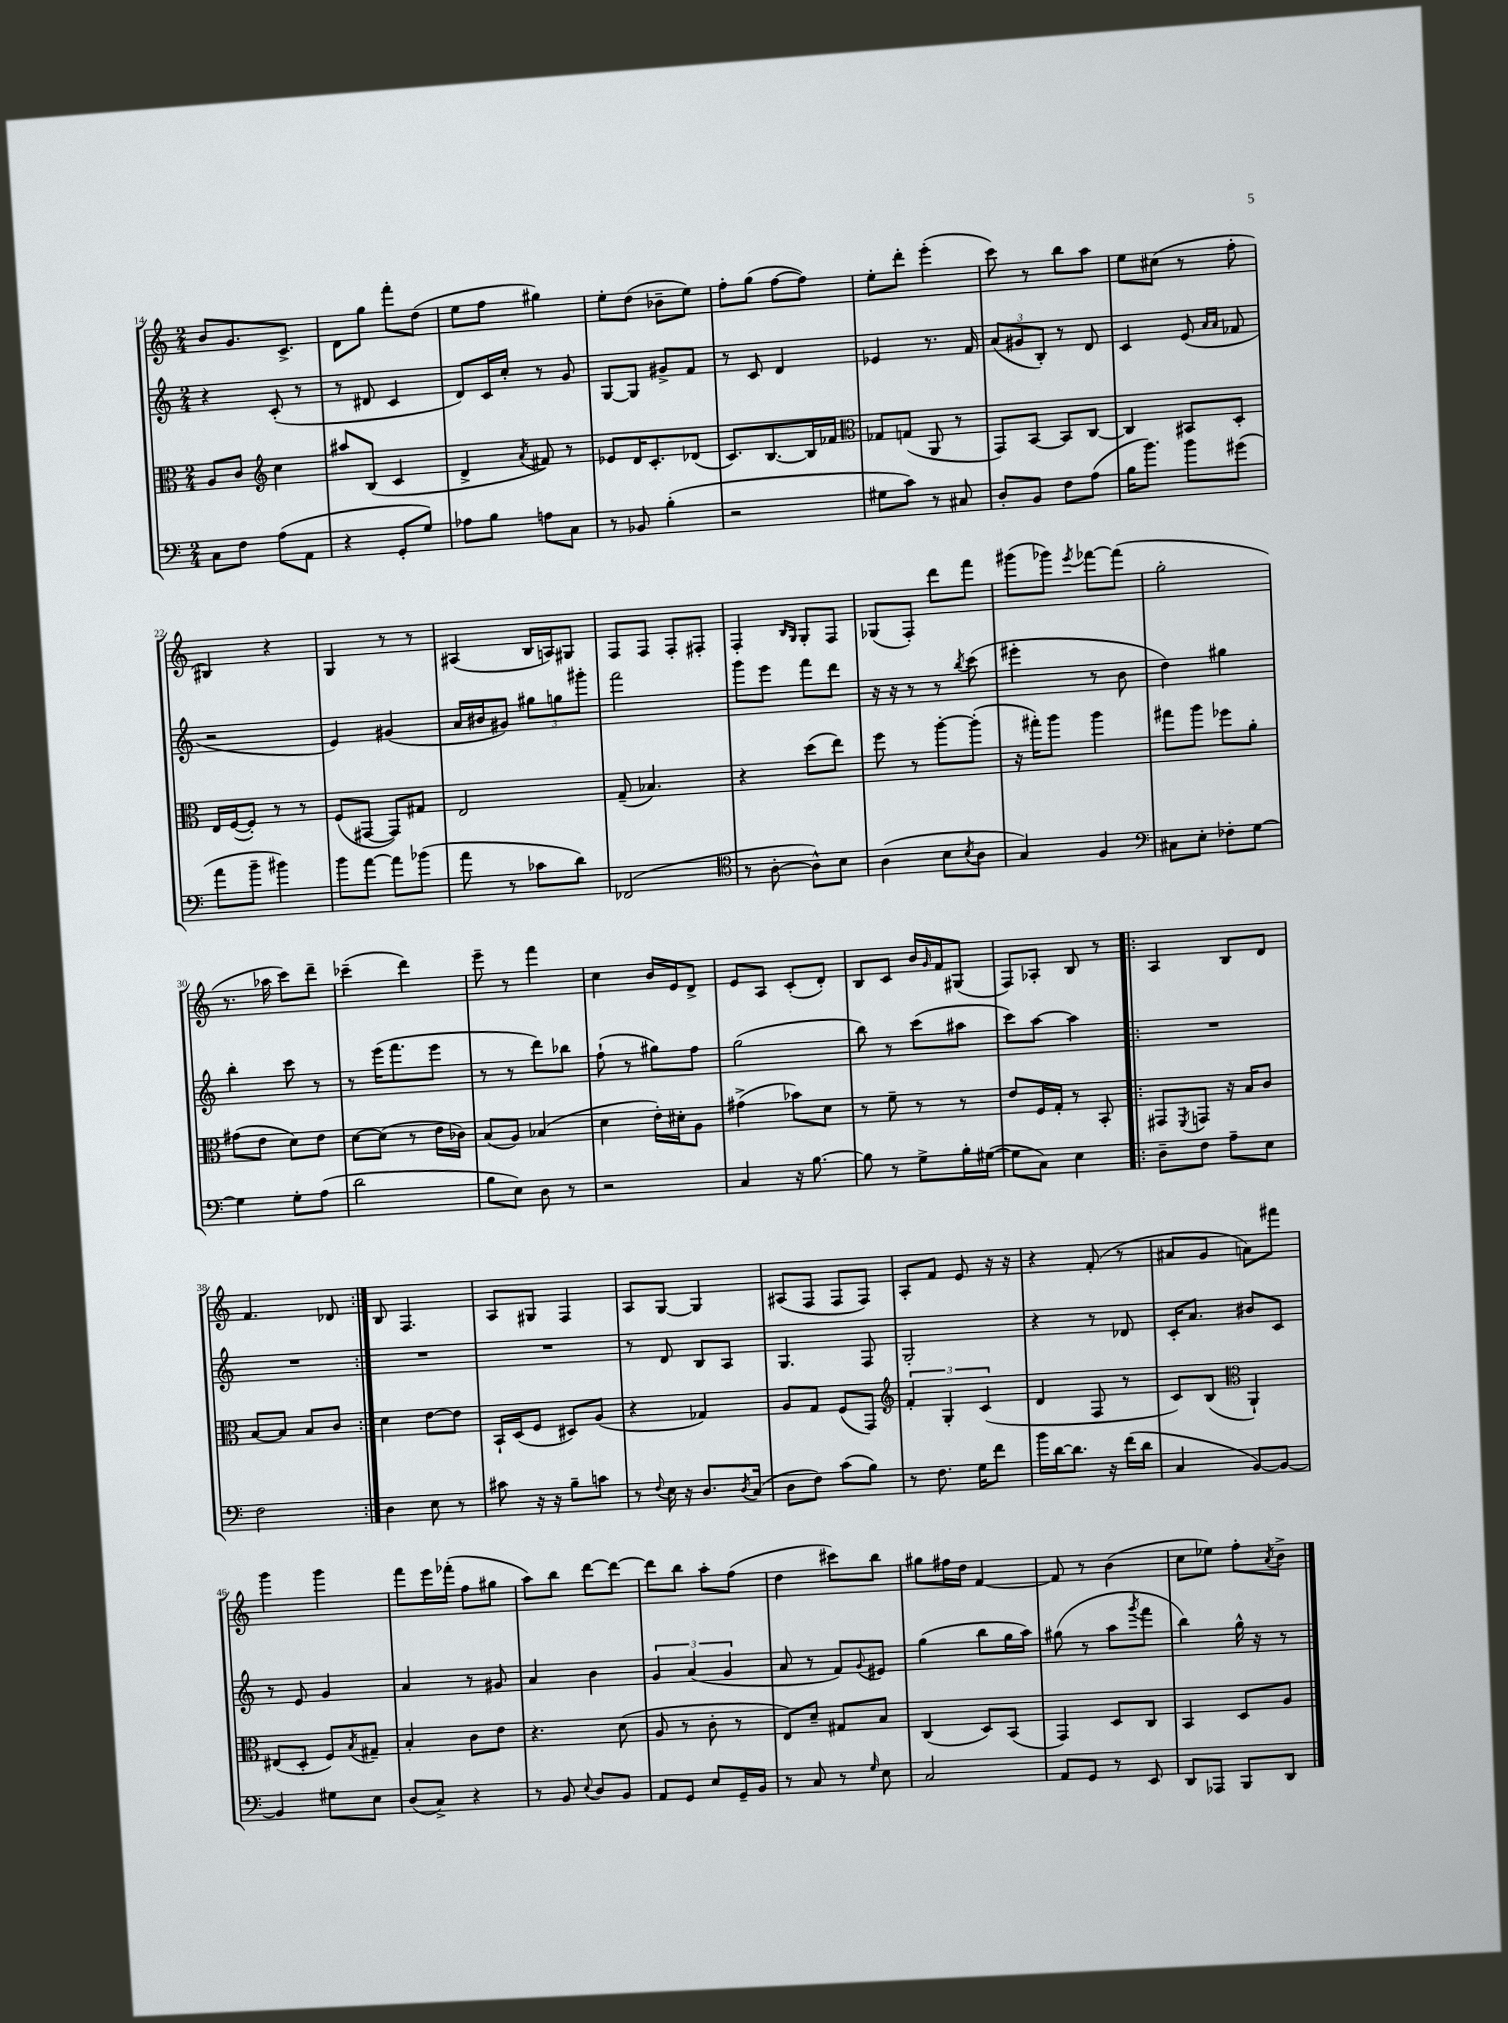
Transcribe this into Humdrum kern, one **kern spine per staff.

**kern	**kern	**kern	**kern
*staff4	*staff3	*staff2	*staff1
*clefF4	*clefC3	*clefG2	*clefG2
*k[]	*k[]	*k[]	*k[]
*M2/4	*M2/4	*M2/4	*M2/4
8C	8A	4r	8b
8F	8c	.	8.g
*	*clefG2	*	*
(8A	4cc	(8c'	.
.	.	.	8.c^
8AA	.	8r	.
=	=	=	=
4r	8aa#	8r	8d
.	(8B	8d#	8gg
8GG'	4c	4c	8fff'
8G)	.	.	(8dd
=	=	=	=
8A-	4d^	8d)	8ee
8B	.	16c	8ff
.	.	16cc'	.
.	8qa	.	.
8A	8f#)	8r	4gg#)
8C	8r	8g	.
=	=	=	=
8r	8e-	[8G	8ee'
8BB-	16d	8G]	(8dd
.	8.c'	.	.
(4B'	.	8g#^	8b-~
.	(8d-	8f	8ee)
=	=	=	=
2r	8.c)	8r	8ff'
.	.	8c	(8gg
.	[8.B	.	.
.	.	4d	[8ff
.	16B]	.	8ff])
.	16f-	.	.
=	=	=	=
*	*clefC3	*	*
8G#	8G-	4e-	8ee'
8c)	(8G	.	8ddd'
8r	8AA	8.r	(4eee'
8C#	8r	.	.
.	.	16f	.
=	=	=	=
8D'	8GG)	(12a	8ccc)
.	.	12g#	.
8BB	[8BB	.	8r
.	.	12B')	.
8F	8BB]	8r	8bb
(8A	[8C	8d	8aa
=	=	=	=
16B	4C]	4c	8ee
8.b)	.	.	.
.	.	.	(8cc#
8b	8BB#	(8e	8r
.	.	16qqa	.
.	.	16qqa	.
(8g#	8D'	8f-	8ff'
=	=	=	=
8a	16E	2r	4B#)
.	([16F	.	.
8b~	8F'])	.	.
4b#)	8r	.	4r
.	8r	.	.
=	=	=	=
8b	(8F	4e)	4G
[8a	[8GG#	.	.
8a]	8GG#])	(4g#	8r
(8b-	8G#	.	8r
=	=	=	=
8a	2E	16a	(4A#
.	.	16b#	.
8r	.	8g#)	.
8c-	.	12gg#	16B
.	.	.	16A)
.	.	12gg	.
8d)	.	.	8G#
.	.	12ggg#'	.
=	=	=	=
(2FF-	(8G~	2fff	8F
.	4.B-)	.	8F
.	.	.	8F'
.	.	.	8F#'
=	=	=	=
*clefC4	*	*	*
8r	4r	8ggg	4F'
[8A'	.	8eee	.
.	.	.	16qqB
.	.	.	16qqG
8A^^])	(8dd	8fff	8G'
8B	8ee)	8ddd	8F
=	=	=	=
(4A	8ff	16r	(8G-
.	.	16r	.
.	8r	8r	8F')
8B	[8aa'	8r	8ddd
8qB	.	8qbb	.
8A	(8aa']	(8ccc	8fff
=	=	=	=
4G)	16r	4eee#'	(8ggg#
.	16gg#')	.	.
.	8aa	.	8ggg-)
.	.	.	8qeee
4F	4aa	8r	[8fff-
.	.	8b	(8fff-]
=	=	=	=
*clefF4	*	*	*
8C#	8gg#	4dd)	2gg'
8E'	8aa	.	.
8F-'	8ff-	4gg#	.
[8G	8a'	.	.
=	=	=	=
4G]	(8g#	4bb'	8.r
.	8e	.	.
.	.	.	16aa-
8G'	8d)	8ccc	8ccc)
(8A	8e	8r	8ddd~
=	=	=	=
2d	[8d	8r	(4ccc-~
.	(8d]	(16eee	.
.	.	8.fff	.
.	8r	.	4ddd)
.	16e	8eee	.
.	16c-)	.	.
=	=	=	=
8B	(8B	8r	8eee~
8E)	8A)	8r	8r
8D	(4B-	8ddd)	4fff
8r	.	8bb-	.
=	=	=	=
2r	4d	(8ff`	4cc
.	.	8r	.
.	16e')	8gg#)	16b
.	16d#'	.	16e
.	8A	8ff	8d^
=	=	=	=
4C	(4g#^	(2gg	8e
.	.	.	8A
16r	8b-)	.	(8c'
[8.B	.	.	.
.	8d	.	8d')
=	=	=	=
8B]	8r	8bb)	8B
8r	8f~	8r	8c
8G^	8r	(8ccc	16b
.	.	.	16qqg
.	.	.	16f
16B'	8r	8aa#	(8G#
([16G#	.	.	.
=	=	=	=
8G#]	8e	8ccc)	8F)
8C)	16F	[8aa	8A-'
.	16G'	.	.
4E	8r	4aa]	8B
.	8BB'	.	8r
=!|:	=!|:	=!|:	=!|:
8D~	8GG#	2r	4A
.	8qFF	.	.
8F	8GG	.	.
8A~	16r	.	8B
.	16B	.	.
8E	8c	.	8d
=	=	=	=
2F	[8B	2r	4.f
.	8B]	.	.
.	8B	.	.
.	8c	.	8d-
=:|!	=:|!	=:|!	=:|!
4D	4d	2r	8B
.	.	.	4.F
8E	[8e	.	.
8r	8e]	.	.
=	=	=	=
8c#	16BB`	2r	8A
.	(16D	.	.
16r	8F	.	8G#
16r	.	.	.
8B~	8D#)	.	4F
8c	(8A	.	.
=	=	=	=
8r	4r	8r	8A
8qqF	.	.	.
16E	.	8d	[8G
16r	.	.	.
8.D	4G-)	8B	4G]
.	.	8A	.
8qD	.	.	.
(16C	.	.	.
=	=	=	=
8D	8A	4.G	(8A#
8F)	8G	.	8F
(8c	(8F	.	8F
8B)	8GG)	8F	8F)
=	=	=	=
*	*clefG2	*	*
8r	6f'	2G'	8A'
8.F	.	.	8f
.	6G'	.	.
.	.	.	8e
16G	.	.	.
.	(6c	.	.
8f	.	.	16r
.	.	.	16r
=	=	=	=
16b	4d	4r	4r
[16d	.	.	.
8.d]	.	.	.
.	8F	8r	(8f'
16r	.	.	.
(16f	8r	8d-	8r
16d	.	.	.
=	=	=	=
4C	8c)	16c'	8a#
.	.	8.a	.
.	(8B	.	8g
*	*clefC3	*	*
[8BB)	4AA`)	8b#	8a)
8BB_	.	8c	8fff#
=	=	=	=
4BB]	(8E#	8r	4ggg
.	8D'	8e	.
8G#	8F)	4g	4ggg
.	8qB	.	.
8E	8G#~	.	.
=	=	=	=
(8D	4B'	4a	8fff
8C^)	.	.	16eee
.	.	.	(16fff-'
4r	8c	8r	8ff
.	8e	8g#	8gg#
=	=	=	=
8r	4.r	4a	8aa)
8BB	.	.	8bb
8qqE	.	.	.
8D	.	4b	[8ddd
8BB	(8d	.	8ddd_
=	=	=	=
8AA	8A	6g	8ddd]
8GG	8r	.	8bb
.	.	(6a	.
8E	8c'	.	8aa'
.	.	6g	.
16GG~	8r	.	(8ff
16BB	.	.	.
=	=	=	=
8r	8E)	8a	4dd
8C	8d~	8r	.
8r	8G#	8f)	8ccc#)
16qqG	.	8qqg	.
8E	8B	8e#	8bb
=	=	=	=
2C	(4C	(4gg	8gg#
.	.	.	16ff#
.	.	.	16dd
.	8D)	8bb	[4f
.	(8BB	16gg	.
.	.	16aa)	.
=	=	=	=
8AA	4GG)	(8gg#	8f]
8GG	.	8r	8r
8r	8D	8aa	(4b
.	.	8qggg	.
8EE	8C	8fff	.
=	=	=	=
8DD	4BB	4bb)	8cc
8AAA-	.	.	8ee-)
8BBB	8D	16gg^^	8ff'
.	.	16r	.
.	.	.	8qa
8DD	8A	8r	8b^
==	==	==	==
*-	*-	*-	*-
